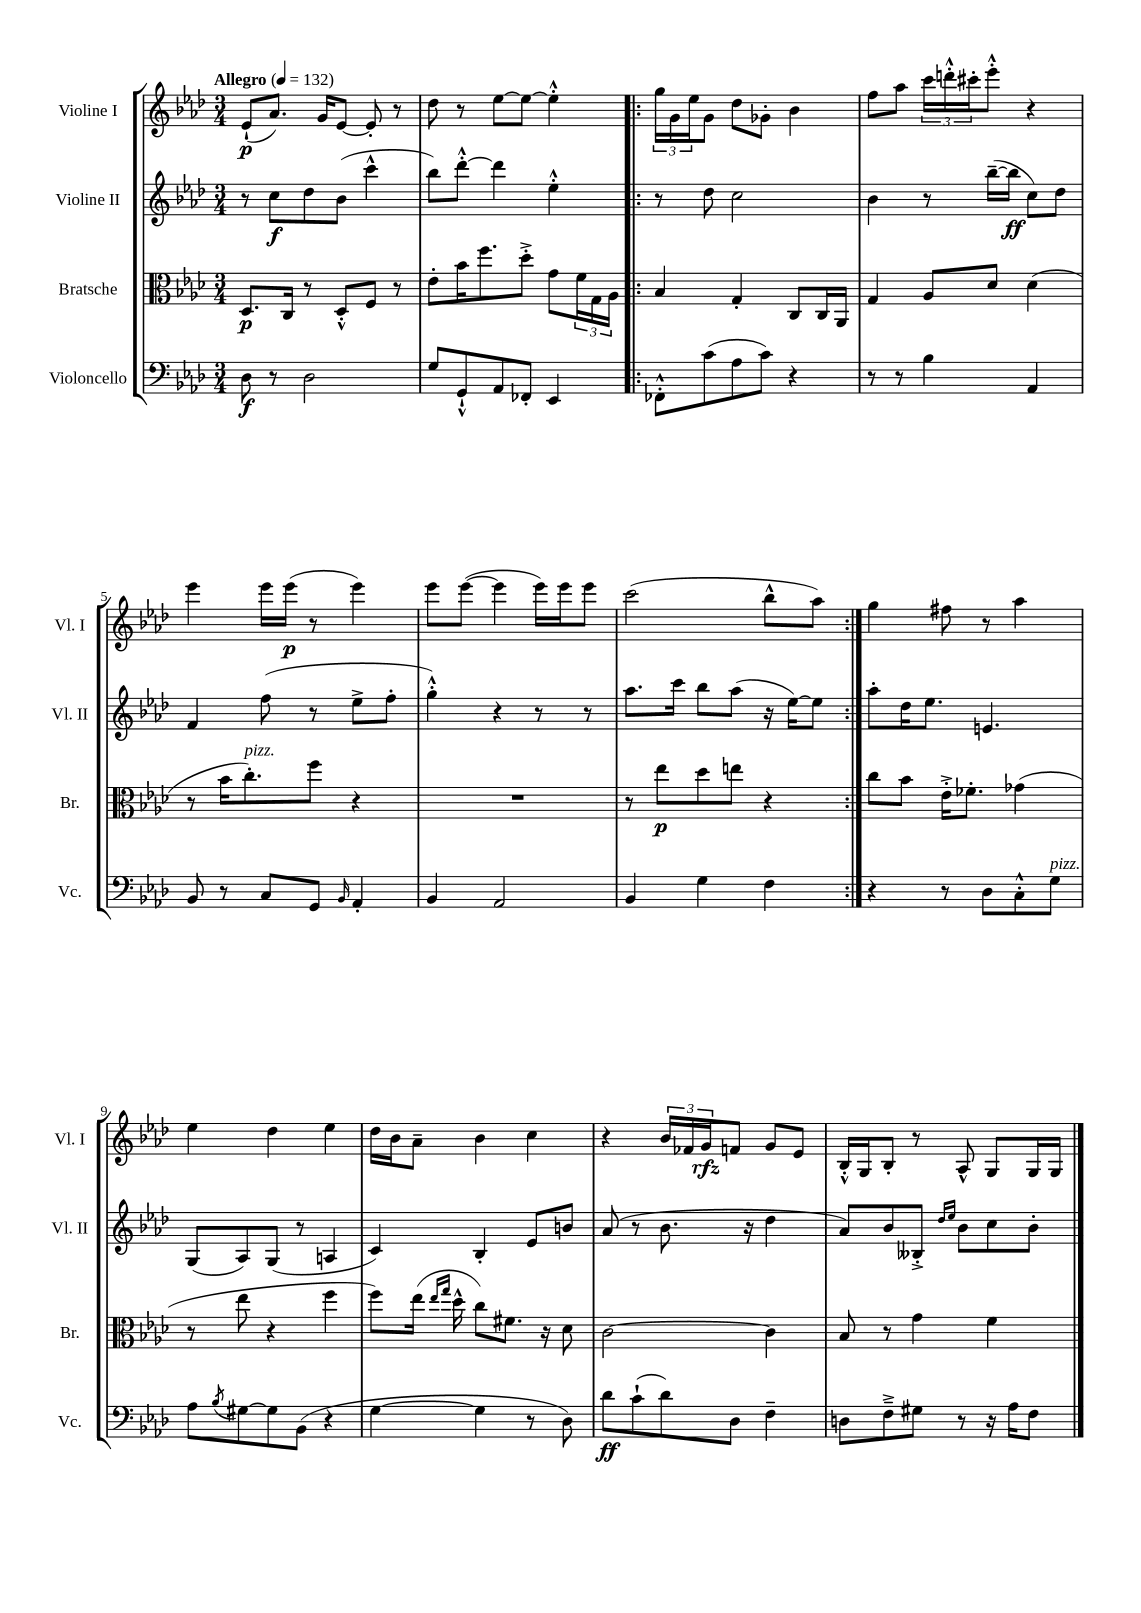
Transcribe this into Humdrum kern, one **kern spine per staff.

**kern	**dynam	**kern	**dynam	**kern	**dynam	**kern	**dynam
*part4	*part4	*part3	*part3	*part2	*part2	*part1	*part1
*staff4	*staff4	*staff3	*staff3	*staff2	*staff2	*staff1	*staff1
*I"Violoncello	*	*I"Bratsche	*	*I"Violine II	*	*I"Violine I	*
*I'Vc.	*	*I'Br.	*	*I'Vl. II	*	*I'Vl. I	*
*clefF4	*	*clefC3	*	*clefG2	*	*clefG2	*
*k[b-e-a-d-]	*	*k[b-e-a-d-]	*	*k[b-e-a-d-]	*	*k[b-e-a-d-]	*
*M3/4	*	*M3/4	*	*M3/4	*	*M3/4	*
*MM132	*	*MM132	*	*MM132	*	*MM132	*
=1	=1	=1	=1	=1	=1	=1	=1
!	!	!	!	!	!	!LO:TX:a:B:t=Allegro	!
8D-\	f	8.D-/L	p	8r	.	(8e-`/L	p
8r	.	.	.	8cc\L	f	8.a-/J)	.
.	.	16C/Jk	.	.	.	.	.
2D-\	.	8r	.	8dd-\	.	.	.
.	.	.	.	.	.	16g/KL	.
.	.	8D-'^^/L	.	(8b-\J	.	[8e-/J	.
.	.	8F/J	.	4ccc^^\	.	8e-'/]	.
.	.	8r	.	.	.	8r	.
=2	=2	=2	=2	=2	=2	=2	=2
8G/L	.	8e-'\L	.	8bb-\L)	.	8dd-\	.
8GG`^^/	.	16b-\K	.	[8ddd-'^^\J	.	8r	.
.	.	8.ff\	.	.	.	.	.
8AA-/	.	.	.	4ddd-\]	.	[8ee-\L	.
8FF-X'/J	.	8dd-'^\J	.	.	.	8ee-\J_	.
4EE-/	.	8g\L	.	4ee-'^^\	.	4ee-'^^\]	.
.	.	24f\L	.	.	.	.	.
.	.	24G\	.	.	.	.	.
.	.	24A-\JJ	.	.	.	.	.
=3!|:	=3!|:	=3!|:	=3!|:	=3!|:	=3!|:	=3!|:	=3!|:
8FF-X'^^\L	.	4B-/	.	8r	.	24gg\LL	.
.	.	.	.	.	.	24g\	.
.	.	.	.	.	.	24ee-\J	.
(8c\	.	.	.	8dd-\	.	8g\J	.
8A-\	.	4G'/	.	2cc\	.	8dd-\L	.
8c\J)	.	.	.	.	.	8g-X'\J	.
4r	.	8C/L	.	.	.	4b-\	.
.	.	16C/L	.	.	.	.	.
.	.	16AA-/JJ	.	.	.	.	.
=4	=4	=4	=4	=4	=4	=4	=4
8r	.	4G/	.	4b-\	.	8ff\L	.
8r	.	.	.	.	.	8aa-\J	.
4B-\	.	8A-/L	.	8r	.	24ccc\LL	.
.	.	.	.	.	.	24dddn'^^\	.
.	.	.	.	.	.	24ccc#X'\J	.
.	.	8d-/J	.	([16bb-~\LL	.	8eee-'^^\J	.
.	.	.	.	16bb-\JJ]	ff	.	.
4AA-/	.	(4d-\	.	8cc\L)	.	4r	.
.	.	.	.	8dd-\J	.	.	.
!!LO:LB:g=z
=5	=5	=5	=5	=5	=5	=5	=5
8BB-/	.	8r	.	4f/	.	4eee-\	.
8r	.	16b-\KL	.	.	.	.	.
!	!	!LO:TX:a:i:t=pizz.	!	!	!	!	!
.	.	8.cc'\)	.	.	.	.	.
8C/L	.	.	.	(8ff\	.	16eee-\LL	.
.	.	.	.	.	.	(16eee-\JJ	p
8GG/J	.	8ff\J	.	8r	.	8r	.
16qqBB-/	.	.	.	.	.	.	.
4AA-'/	.	4r	.	8ee-^\L	.	4eee-\)	.
.	.	.	.	8ff'\J	.	.	.
=6	=6	=6	=6	=6	=6	=6	=6
4BB-/	.	2.r	.	4gg'^^\)	.	8eee-\L	.
.	.	.	.	.	.	([8eee-\J	.
2AA-/	.	.	.	4r	.	4eee-\]	.
.	.	.	.	8r	.	16eee-\LL)	.
.	.	.	.	.	.	16eee-\J	.
.	.	.	.	8r	.	8eee-\J	.
=7	=7	=7	=7	=7	=7	=7	=7
4BB-/	.	8r	.	8.aa-\L	.	(2ccc\	.
.	.	8ee-\L	p	.	.	.	.
.	.	.	.	16ccc\Jk	.	.	.
4G\	.	8dd-\	.	8bb-\L	.	.	.
.	.	8een\J	.	(8aa-\J	.	.	.
4F\	.	4r	.	16r	.	8bb-^^\L	.
.	.	.	.	[16ee-\KL)	.	.	.
.	.	.	.	8ee-\J]	.	8aa-\J)	.
=8:|!	=8:|!	=8:|!	=8:|!	=8:|!	=8:|!	=8:|!	=8:|!
4r	.	8cc\L	.	8aa-'\L	.	4gg\	.
.	.	8b-\J	.	16dd-\K	.	.	.
.	.	.	.	8.ee-\J	.	.	.
8r	.	16e-'^\KL	.	.	.	8ff#X\	.
.	.	8.f-X'\J	.	.	.	.	.
8D-\L	.	.	.	4.en/	.	8r	.
8C'^^\	.	(4g-X\	.	.	.	4aa-\	.
!LO:TX:a:i:t=pizz.	!	!	!	!	!	!	!
8G\J	.	.	.	.	.	.	.
!!LO:LB:g=z
=9	=9	=9	=9	=9	=9	=9	=9
8A-\L	.	8r	.	(8G/L	.	4ee-\	.
8qB-/	.	.	.	.	.	.	.
[8G#X\	.	8ee-\	.	8A-/)	.	.	.
8G#\]	.	4r	.	(8G/J	.	4dd-\	.
(8BB-\J	.	.	.	8r	.	.	.
4r	.	4ff\	.	4An/	.	4ee-\	.
=10	=10	=10	=10	=10	=10	=10	=10
[4G\	.	8ff\L)	.	4c/)	.	16dd-\LL	.
.	.	.	.	.	.	16b-\J	.
.	.	(16ee-\Jk	.	.	.	8a-~\J	.
.	.	16qqee-/LL	.	.	.	.	.
.	.	16qqgg/JJ	.	.	.	.	.
.	.	16dd-^^\	.	.	.	.	.
4G\]	.	8cc\L)	.	4B-'/	.	4b-\	.
.	.	8.f#X\J	.	.	.	.	.
8r	.	.	.	8e-/L	.	4cc\	.
.	.	16r	.	.	.	.	.
8D-\)	.	8d-\	.	8bn/J	.	.	.
=11	=11	=11	=11	=11	=11	=11	=11
8d-\L	ff	[2c\	.	(8a-/	.	4r	.
(8c`\	.	.	.	8r	.	.	.
8d-\)	.	.	.	8.b-\	.	24b-/LL	.
.	.	.	.	.	.	24f-X/	.
.	.	.	.	.	.	24g/J	rfz
8D-\J	.	.	.	.	.	8fn/J	.
.	.	.	.	16r	.	.	.
4F~\	.	4c\]	.	4dd-\	.	8g/L	.
.	.	.	.	.	.	8e-/J	.
=12	=12	=12	=12	=12	=12	=12	=12
8Dn\L	.	8B-/	.	8a-/L)	.	16B-'^^/LL	.
.	.	.	.	.	.	16G/J	.
8F~^\	.	8r	.	8b-/	.	8B-'/J	.
8G#X\J	.	4g\	.	8B--X'^/J	.	8r	.
.	.	.	.	16qqdd-/LL	.	.	.
.	.	.	.	16qqee-/JJ	.	.	.
8r	.	.	.	8b-\L	.	8A-^^/	.
16r	.	4f\	.	8cc\	.	8G/L	.
16A-\KL	.	.	.	.	.	.	.
8F\J	.	.	.	8b-'\J	.	16G/L	.
.	.	.	.	.	.	16G/JJ	.
==	==	==	==	==	==	==	==
*-	*-	*-	*-	*-	*-	*-	*-
